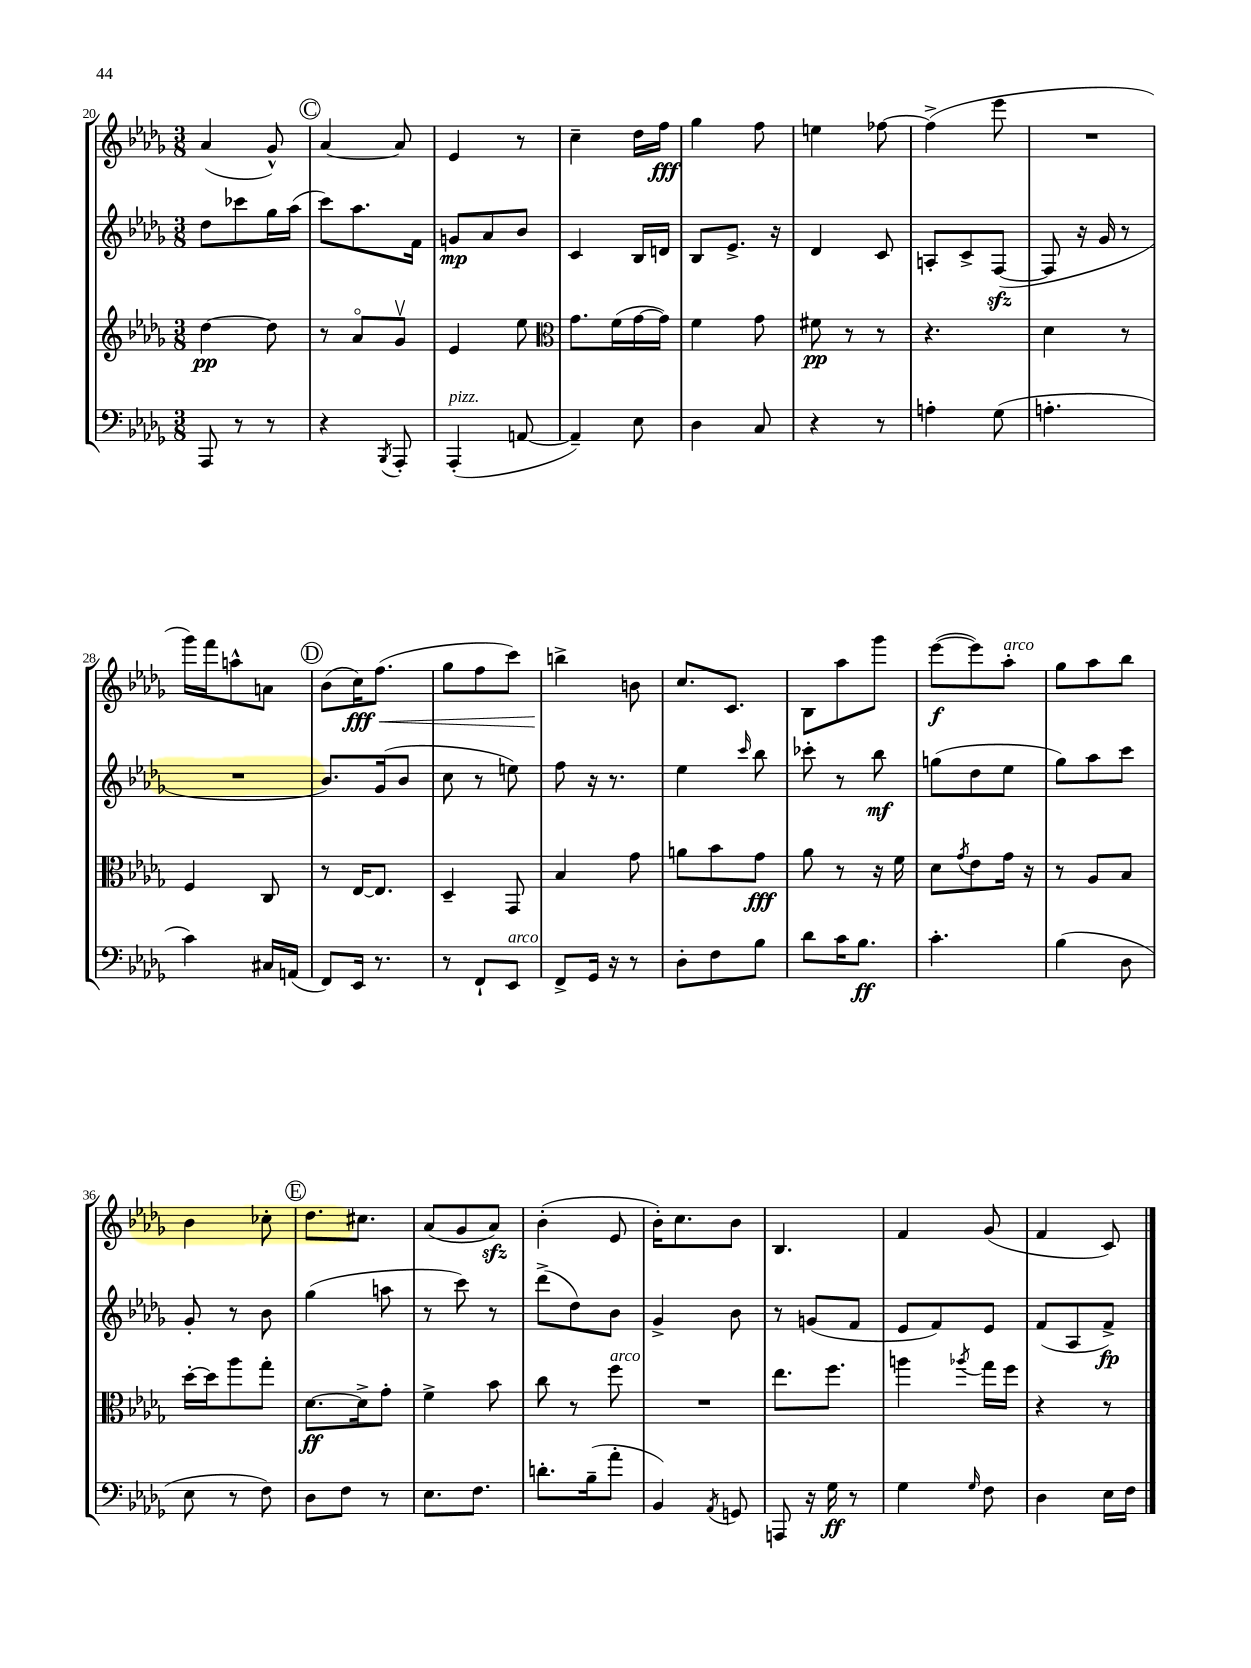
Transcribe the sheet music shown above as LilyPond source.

<<
\new StaffGroup <<
\new Staff = "s0" {
    \clef treble \key des \major \numericTimeSignature \time 3/8
    aes'4( ges'8-^) |
    \mark \markup { \circle "C" } aes'4~ aes'8 |
    ees'4 r8 |
    c''4-- des''16 f''16\fff |
    ges''4 f''8 |
    e''4 fes''8~ |
    fes''4->( ees'''8 |
    R4. |
    ges'''16) f'''16 a''8-^ a'8 |
    \mark \markup { \circle "D" } bes'8( c''16\fff\<) f''8.( |
    ges''8 f''8 c'''8) |
    b''4->\! b'8 |
    c''8. c'8. |
    bes8 aes''8 ges'''8 |
    ees'''8~\f( ees'''8) aes''8-.^\markup { \italic "arco" } |
    ges''8 aes''8 bes''8 |
    bes'4 ces''8-. |
    \mark \markup { \circle "E" } des''8. cis''8. |
    aes'8( ges'8 aes'8\sfz) |
    bes'4-.( ees'8 |
    bes'16-.) c''8. bes'8 |
    bes4. |
    f'4 ges'8( |
    f'4 c'8) \bar "|." |
}
\new Staff = "s1" {
    \clef treble \key des \major \numericTimeSignature \time 3/8
    des''8 ces'''8 ges''16 aes''16( |
    \mark \markup { \circle "C" } c'''8) aes''8. f'16 |
    g'8\mp aes'8 bes'8 |
    c'4 bes16 d'16 |
    bes8 ees'8.-> r16 |
    des'4 c'8 |
    a8-. c'8-> f8~\sfz( |
    f8 r16 ges'16 r8 |
    R4. |
    \mark \markup { \circle "D" } bes'8.) ges'16( bes'8 |
    c''8 r8 e''8) |
    f''8 r16 r8. |
    ees''4 \grace { c'''16 } bes''8 |
    ces'''8-. r8 bes''8\mf |
    g''8( des''8 ees''8 |
    ges''8) aes''8 c'''8 |
    ges'8-. r8 bes'8 |
    \mark \markup { \circle "E" } ges''4( a''8 |
    r8 c'''8) r8 |
    des'''8->( des''8) bes'8 |
    ges'4-> bes'8 |
    r8 g'8( f'8 |
    ees'8 f'8) ees'8 |
    f'8( aes8 f'8->\fp) \bar "|." |
}
\new Staff = "s2" {
    \clef treble \key des \major \numericTimeSignature \time 3/8
    des''4~\pp des''8 |
    \mark \markup { \circle "C" } r8 aes'8\flageolet ges'8\upbow |
    ees'4 ees''8 |
    \clef alto ges'8. f'16( ges'16~ ges'16) |
    f'4 ges'8 |
    fis'8\pp r8 r8 |
    r4. |
    des'4 r8 |
    f4 c8 |
    \mark \markup { \circle "D" } r8 ees16~ ees8. |
    des4-- ges,8 |
    bes4 ges'8 |
    a'8 bes'8 ges'8\fff |
    aes'8 r8 r16 f'16 |
    des'8 \acciaccatura { ges'8 } ees'8 ges'16 r16 |
    r8 aes8 bes8 |
    des''16~-. des''16 aes''8 ges''8-. |
    \mark \markup { \circle "E" } des'8.~\ff des'16-> ges'8-. |
    f'4-> bes'8 |
    c''8 r8 f''8^\markup { \italic "arco" } |
    R4. |
    ees''8. f''8. |
    a''4 \acciaccatura { aes''8 } ges''16 f''16 |
    r4 r8 \bar "|." |
}
\new Staff = "s3" {
    \clef bass \key des \major \numericTimeSignature \time 3/8
    aes,,8 r8 r8 |
    \mark \markup { \circle "C" } r4 \acciaccatura { bes,,8 } aes,,8-. |
    aes,,4-.^\markup { \italic "pizz." }( a,8~ |
    a,4--) ees8 |
    des4 c8 |
    r4 r8 |
    a4-. ges8( |
    a4.-. |
    c'4) cis16 a,16( |
    \mark \markup { \circle "D" } f,8) ees,16 r8. |
    r8 f,8-! ees,8^\markup { \italic "arco" } |
    f,8-> ges,16 r16 r8 |
    des8-. f8 bes8 |
    des'8 c'16 bes8.\ff |
    c'4.-. |
    bes4( des8 |
    ees8 r8 f8) |
    \mark \markup { \circle "E" } des8 f8 r8 |
    ees8. f8. |
    d'8.-. bes16--( aes'8-. |
    bes,4) \acciaccatura { aes,8 } g,8 |
    a,,8 r16 ges16\ff r8 |
    ges4 \grace { ges16 } f8 |
    des4 ees16 f16 \bar "|." |
}
>>
>>
\layout { \context { \Score currentBarNumber = #20 } }
